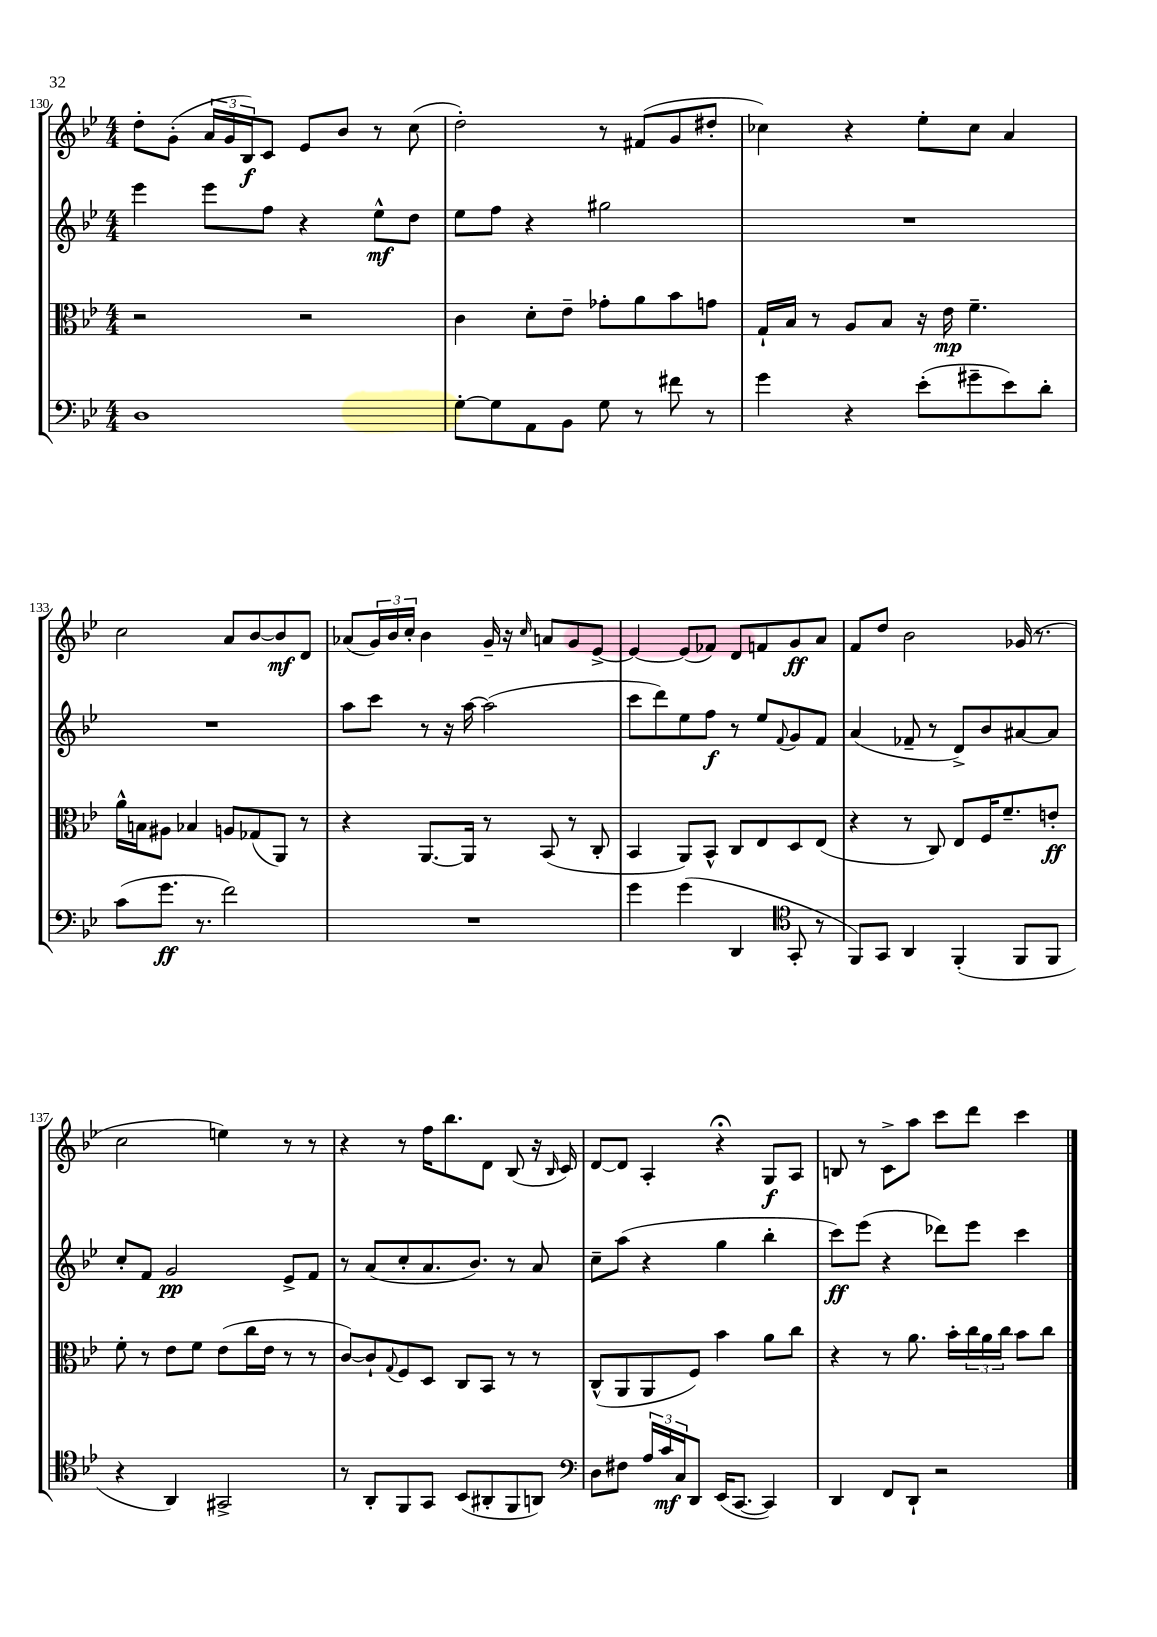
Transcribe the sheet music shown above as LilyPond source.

<<
\new StaffGroup <<
\new Staff = "s0" {
    \clef treble \key bes \major \numericTimeSignature \time 4/4
    d''8-. g'8-.( \tuplet 3/2 { a'16 g'16 bes16\f) } c'8 ees'8 bes'8 r8 c''8( |
    d''2-.) r8 fis'8( g'8 dis''8-. |
    ces''4) r4 ees''8-. ces''8 a'4 |
    c''2 a'8 bes'8~ bes'8\mf d'8 |
    aes'8( \tuplet 3/2 { g'16) bes'16 c''16-. } bes'4 g'16-- r16 \grace { c''16 } a'8 g'8 ees'8~-> |
    ees'4~ ees'8( fes'8) d'8 f'8 g'8\ff a'8 |
    f'8 d''8 bes'2 ges'16( r8. |
    c''2 e''4) r8 r8 |
    r4 r8 f''16 bes''8. d'8 bes8( r16 \grace { bes16 } c'16) |
    d'8~ d'8 a4-. r4\fermata g8\f a8 |
    b8 r8 c'8-> a''8 c'''8 d'''8 c'''4 \bar "|." |
}
\new Staff = "s1" {
    \clef treble \key bes \major \numericTimeSignature \time 4/4
    ees'''4 ees'''8 f''8 r4 ees''8-^\mf d''8 |
    ees''8 f''8 r4 gis''2 |
    R1 |
    R1 |
    a''8 c'''8 r8 r16 a''16~ a''2( |
    c'''8 d'''8) ees''8 f''8\f r8 ees''8 \appoggiatura { f'8 } g'8 f'8 |
    a'4( fes'8-- r8 d'8->) bes'8 ais'8~ ais'8 |
    c''8-. f'8 g'2\pp ees'8-> f'8 |
    r8 a'8( c''8-. a'8. bes'8.) r8 a'8 |
    c''8-- a''8( r4 g''4 bes''4-. |
    c'''8\ff) ees'''8( r4 des'''8) ees'''8 c'''4 \bar "|." |
}
\new Staff = "s2" {
    \clef alto \key bes \major \numericTimeSignature \time 4/4
    r2 r2 |
    c'4 d'8-. ees'8-- ges'8-. a'8 bes'8 g'8 |
    g16-! bes16 r8 a8 bes8 r16 ees'16\mp f'4.-- |
    a'16-^ b16 ais8 bes4 a8 ges8( a,8) r8 |
    r4 a,8.~ a,16 r8 bes,8( r8 c8-. |
    bes,4 a,8) bes,8-^ c8 ees8 d8 ees8( |
    r4 r8 c8) ees8 f16 f'8.-- e'8-.\ff |
    f'8-. r8 ees'8 f'8 ees'8( c''16 ees'16 r8 r8 |
    c'8~) c'8-! \appoggiatura { g8 } f8 d8 c8 bes,8 r8 r8 |
    c8-^( a,8 a,8 f8) bes'4 a'8 c''8 |
    r4 r8 a'8. bes'16-. \tuplet 3/2 { c''16 a'16 c''16 } bes'8 c''8 \bar "|." |
}
\new Staff = "s3" {
    \clef bass \key bes \major \numericTimeSignature \time 4/4
    d1 |
    g8~-. g8 a,8 bes,8 g8 r8 fis'8 r8 |
    g'4 r4 ees'8-.( gis'8-- ees'8) d'8-. |
    c'8( g'8.\ff r8. f'2) |
    R1 |
    g'4 g'4( d,4 \clef tenor g,8-. r8 |
    f,8) g,8 a,4 f,4-.( f,8 f,8 |
    r4 a,4) gis,2-> |
    r8 a,8-. f,8 g,8 bes,8( ais,8-. f,8 a,8) |
    \clef bass d8 fis8 \tuplet 3/2 { a16 c'16\mf c16 } d,8 ees,16( c,8.~ c,4) |
    d,4 f,8 d,8-! r2 \bar "|." |
}
>>
>>
\layout { \context { \Score currentBarNumber = #130 } }
